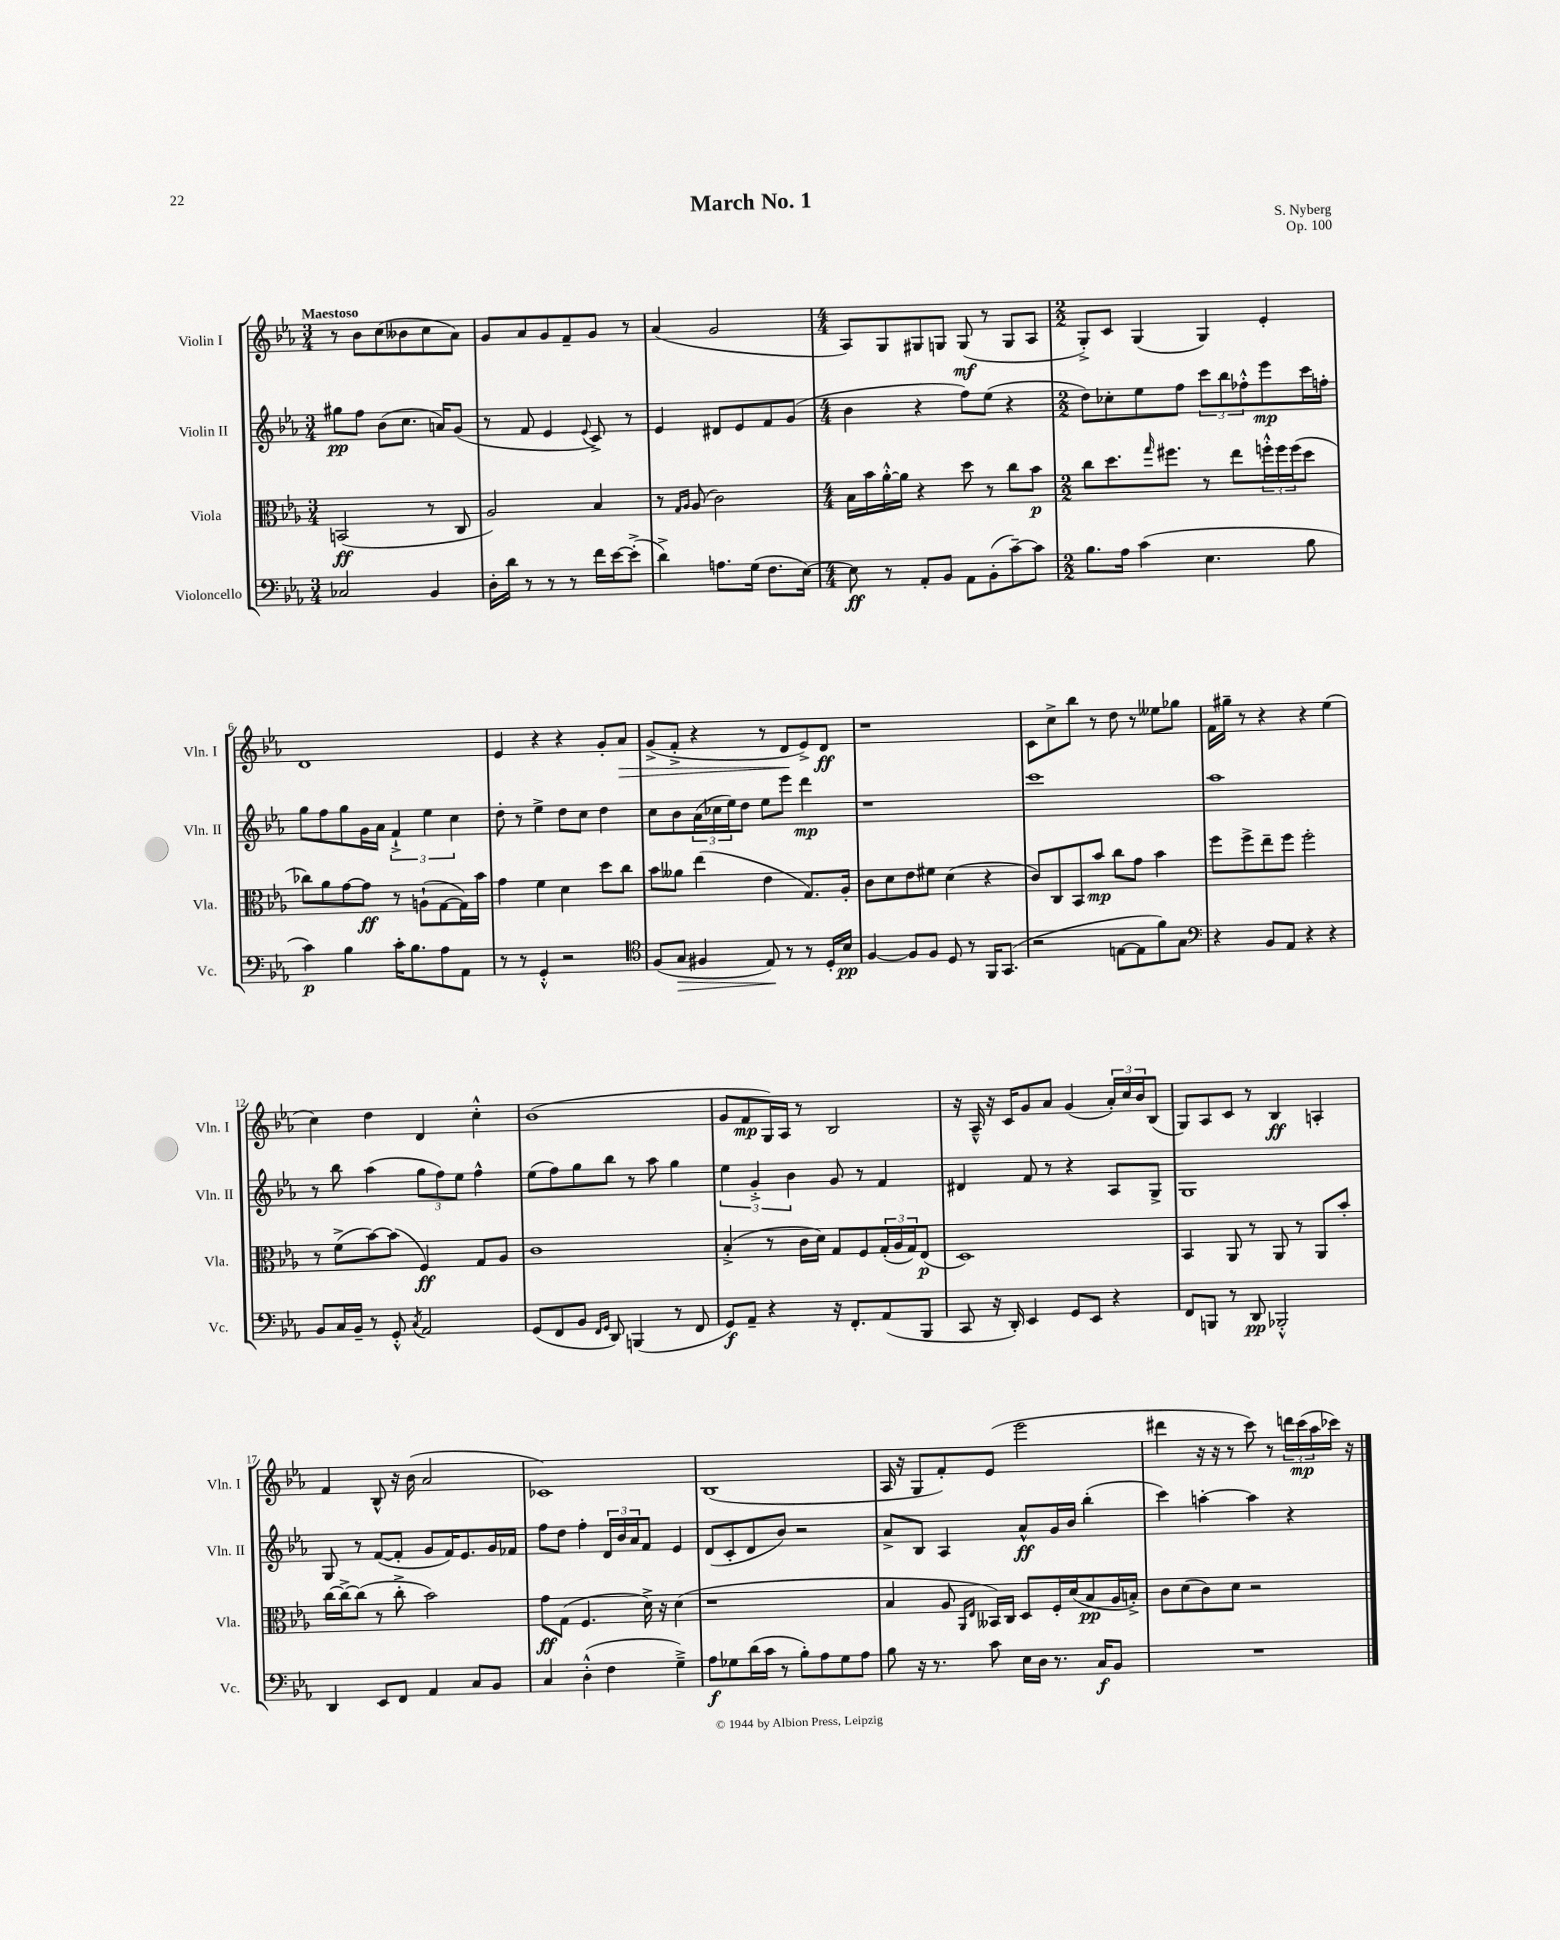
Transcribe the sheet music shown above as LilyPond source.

\header { title = "March No. 1" composer = "S. Nyberg" opus = "Op. 100" }
<<
\new StaffGroup <<
\new Staff = "s0" \with { instrumentName = "Violin I" shortInstrumentName = "Vln. I" } {
    \clef treble \key ees \major \numericTimeSignature \time 3/4 \tempo "Maestoso"
    r8 bes'8 c''8( beses'8 c''8 aes'8) |
    g'8 aes'8 g'8 f'8-- g'8 r8 |
    aes'4( g'2 |
    \numericTimeSignature \time 4/4 aes8) g8 gis8 g8 g8\mf( r8 g8 aes8 |
    \numericTimeSignature \time 2/2 g8-.->) c'8 g4( g4) ees'4-. |
    d'1 |
    ees'4 r4 r4 g'8-. aes'8\> |
    g'8->( f'8-.-> r4 r8 d'8\! ees'8->) d'8\ff |
    r1 |
    c'8 c''8-> bes''8 r8 d''8 r8 eeses''8 ges''8 |
    f'16 gis''16-- r8 r4 r4 ees''4( |
    c''4) d''4 d'4 c''4-.-^ |
    bes'1( |
    g'8 f'8\mp g16) aes16 r8 bes2 |
    r16 aes16---^ r16 c'16 g'8 aes'8 g'4( \tuplet 3/2 { aes'16-.) c''16 bes'16 } bes8( |
    g8) aes8 c'8 r8 bes4\ff a4-. |
    f'4 bes8-^ r16 bes'16( aes'2 |
    ces'1) |
    bes1( |
    aes16 r16 g8 f'8-.) ees'8( ees'''2 |
    dis'''4 r16 r16 r8 c'''8) r8 \tuplet 3/2 { d'''16 c'''16\mp( aes''16 } ces'''16) r16 \bar "|." |
}
\new Staff = "s1" \with { instrumentName = "Violin II" shortInstrumentName = "Vln. II" } {
    \clef treble \key ees \major \numericTimeSignature \time 3/4
    gis''8\pp f''8 bes'8( c''8. a'16) g'8( |
    r8 f'8 ees'4 \appoggiatura { ees'8 } c'8->) r8 |
    ees'4 dis'8 ees'8 f'8 g'8( |
    \numericTimeSignature \time 4/4 bes'4 r4 f''8) ees''8( r4 |
    \numericTimeSignature \time 2/2 d''8) ces''8-. ees''8 f''8 \tuplet 3/2 { c'''8 bes''8 fes''8-.-^ } ees'''8\mp c'''16 f''16-. |
    g''8 f''8 g''8 g'16 aes'16 \tuplet 3/2 { f'4-!-> ees''4 c''4 } |
    d''8-. r8 ees''4-> d''8 c''8 d''4 |
    c''8 bes'8 \tuplet 3/2 { aes'16( ces''16 ees''16) } d''8 ees''8 ees'''8 d'''4\mp |
    r1 |
    c'''1 |
    aes''1 |
    r8 bes''8 aes''4( \tuplet 3/2 { g''8 f''8) ees''8 } f''4-^ |
    ees''8( f''8) g''8 bes''8 r8 aes''8 g''4 |
    \tuplet 3/2 { ees''4 g'4-.-> bes'4 } g'8 r8 f'4 |
    dis'4 f'8 r8 r4 aes8 g8-> |
    g1 |
    g8 r8 f'8~( f'8-. g'8 f'16) ees'8. g'16 fes'16 |
    f''8 d''8 f''4-. \tuplet 3/2 { d'16 bes'16 aes'16 } f'8 ees'4 |
    d'8( c'8-. d'8 bes'8) r2 |
    aes'8-> bes8 aes4 aes'8-^\ff g'16 bes'16 bes''4-.( |
    c'''4) a''4~-. a''4 r4 \bar "|." |
}
\new Staff = "s2" \with { instrumentName = "Viola" shortInstrumentName = "Vla." } {
    \clef alto \key ees \major \numericTimeSignature \time 3/4
    b,2\ff( r8 c8 |
    aes2) bes4 |
    r8 \grace { g16 aes16 } aes8( c'2) |
    \numericTimeSignature \time 4/4 bes16 bes'16 aes'16~-.-^ aes'16 r4 d''8 r8 c''8 bes'8\p |
    \numericTimeSignature \time 2/2 c''8 d''8. \grace { g''16 } fis''8. r8 ees''8 \tuplet 3/2 { f''16-.-^ f''16 f''16( } d''8 |
    ces''8) aes'8 g'8~ g'8\ff r8 a8-!( g8~ g16) bes'16 |
    g'4 f'4 d'4 d''8 c''8 |
    bes'8 aeses'8 ees''4( ees'4 g8.) aes16-. |
    c'8 d'8 ees'8 fis'8 d'4( r4 |
    c'8) c8 bes,8 bes'8\mp c''8 g'8 bes'4 |
    f''8 f''8-> ees''8-- f''8 f''2-. |
    r8 f'8->( bes'8~) bes'8( f4\ff) g8 aes8 |
    c'1 |
    bes4-.->( r8 c'16 d'16) g8 f8 \tuplet 3/2 { g16-.( aes16 g16) } ees8\p( |
    d1) |
    bes,4 aes,8 r8 aes,8 r8 aes,8 bes'8-. |
    c''16~ c''16~-> c''8( r8 c''8-.-> bes'2) |
    g'8\ff g8( f4. d'16->) r16 d'4( |
    r1 |
    bes4 aes8 \grace { aes,16 ees16 } beses,16) c16 d8 f16-. d'16( bes8\pp aes16 b16-.->) |
    c'8 d'8( c'8) d'8 r2 \bar "|." |
}
\new Staff = "s3" \with { instrumentName = "Violoncello" shortInstrumentName = "Vc." } {
    \clef bass \key ees \major \numericTimeSignature \time 3/4
    ces2 bes,4 |
    d16-. d'16 r8 r8 r8 f'16 ees'16~ ees'8-.->( |
    d'4->) a8. g16( f8. ees16~) |
    \numericTimeSignature \time 4/4 ees8\ff r8 aes,8-. bes,8 aes,8 bes,8-.( c'8~--) c'8 |
    \numericTimeSignature \time 2/2 bes8. aes16 c'4( ees4. bes8 |
    c'4\p) bes4 c'16-. bes8. aes8 aes,8 |
    r8 r8 g,4-.-^ r2 |
    \clef tenor f8( g8\> fis4 ees8\!) r8 r8 d16-. bes16\pp |
    f4~ f8 f8 d8 r8 f,16 g,8.( |
    r2 e8~ e8 f'8) g8 |
    \clef bass r4 bes,8 aes,8 r4 r4 |
    bes,8 c16 bes,16-- r8 g,8-.-^ \acciaccatura { c8 } aes,2 |
    g,8( f,8 bes,8 \grace { f,16 g,16 } d,8) b,,4( r8 f,8 |
    g,8\f) aes,8-- r4 r16 f,8.-. aes,8( bes,,8 |
    c,8 r16 d,16-.) ees,4 g,8 ees,8 r4 |
    f,8 b,,8 r8 d,8\pp bes,,2-.-^ |
    d,4 ees,8 f,8 aes,4 c8 bes,8 |
    c4 d4-.-^( f4 g4--->) |
    aes8\f ges8 d'16( c'16 r8 bes8-.) aes8 ges8 aes8 |
    bes8 r16 r8. c'8 ees16 d16 r8. c16\f bes,8 |
    R1 \bar "|." |
}
>>
>>
